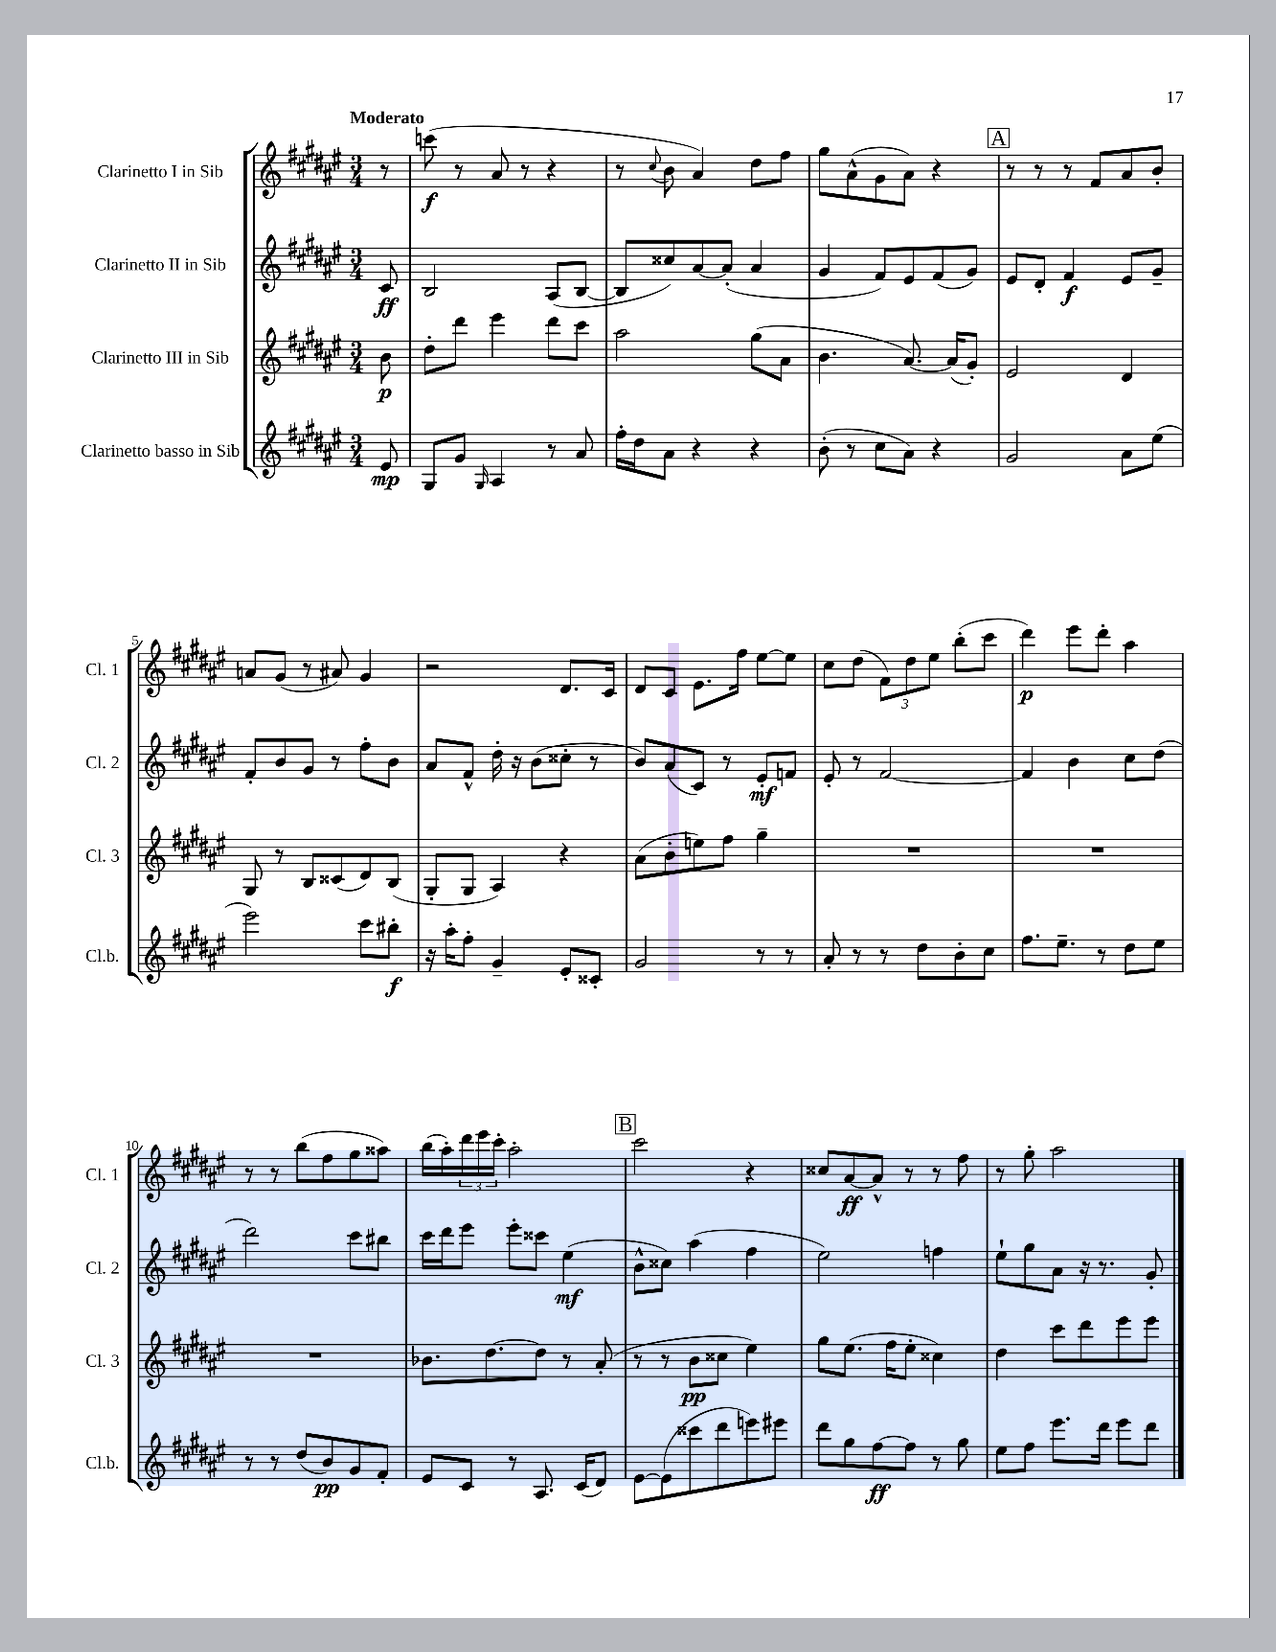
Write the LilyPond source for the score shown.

<<
\new StaffGroup <<
\new Staff = "s0" \with { instrumentName = "Clarinetto I in Sib" shortInstrumentName = "Cl. 1" } {
    \clef treble \key fis \major \numericTimeSignature \time 3/4 \partial 8 \tempo "Moderato"
    r8 |
    c'''8\f( r8 ais'8 r8 r4 |
    r8 \appoggiatura { cis''8 } b'8 ais'4) dis''8 fis''8 |
    gis''8 ais'8-^( gis'8 ais'8) r4 |
    \mark \markup { \box "A" } r8 r8 r8 fis'8 ais'8 b'8-. |
    a'8 gis'8( r8 ais'8) gis'4 |
    r2 dis'8. cis'16 |
    dis'8 cis'8 eis'8. fis''16 eis''8~ eis''8 |
    cis''8 dis''8( \tuplet 3/2 { fis'8) dis''8 eis''8 } b''8-.( cis'''8 |
    dis'''4\p) eis'''8 dis'''8-. ais''4 |
    r8 r8 b''8( fis''8 gis''8 aisis''8) |
    b''16( ais''16-.) \tuplet 3/2 { dis'''16 eis'''16 cis'''16-. } ais''2-. |
    \mark \markup { \box "B" } cis'''2 r4 |
    cisis''8 ais'8~\ff ais'8-^ r8 r8 fis''8 |
    r8 gis''8-. ais''2 \bar "|." |
}
\new Staff = "s1" \with { instrumentName = "Clarinetto II in Sib" shortInstrumentName = "Cl. 2" } {
    \clef treble \key fis \major \numericTimeSignature \time 3/4 \partial 8
    cis'8\ff |
    b2 ais8( b8~ |
    b8 cisis''8) ais'8~ ais'8-.( ais'4 |
    gis'4 fis'8) eis'8 fis'8( gis'8) |
    \mark \markup { \box "A" } eis'8 dis'8-. fis'4\f eis'8 gis'8-- |
    fis'8-. b'8 gis'8 r8 fis''8-. b'8 |
    ais'8 fis'8-^ dis''16-. r16 b'8( cisis''8-. r8 |
    b'8) ais'8( cis'8) r8 eis'8-.\mf f'8 |
    eis'8-. r8 fis'2~ |
    fis'4 b'4 cis''8 dis''8( |
    dis'''2) cis'''8 bis''8 |
    cis'''16 dis'''16 eis'''8 eis'''8-. cisis'''8 eis''4\mf( |
    \mark \markup { \box "B" } b'8-^ cisis''8) ais''4( fis''4 |
    eis''2) f''4 |
    eis''8-! gis''8 ais'8 r16 r8. gis'8-. \bar "|." |
}
\new Staff = "s2" \with { instrumentName = "Clarinetto III in Sib" shortInstrumentName = "Cl. 3" } {
    \clef treble \key fis \major \numericTimeSignature \time 3/4 \partial 8
    b'8\p |
    dis''8-. dis'''8 eis'''4 dis'''8 cis'''8 |
    ais''2 gis''8( ais'8 |
    b'4. ais'8.~) ais'16( gis'8-.) |
    \mark \markup { \box "A" } eis'2 dis'4 |
    gis8 r8 b8 cisis'8( dis'8) b8( |
    gis8-. gis8 ais4) r4 |
    ais'8( b'8-. e''8) fis''8 gis''4-- |
    R2. |
    R2. |
    R2. |
    bes'8. dis''8.~ dis''8 r8 ais'8-.( |
    \mark \markup { \box "B" } r8 r8 b'8\pp cisis''8 eis''4) |
    gis''8 eis''8.( fis''16 eis''8-. cisis''4) |
    dis''4 cis'''8 dis'''8 eis'''8 eis'''8 \bar "|." |
}
\new Staff = "s3" \with { instrumentName = "Clarinetto basso in Sib" shortInstrumentName = "Cl.b." } {
    \clef treble \key fis \major \numericTimeSignature \time 3/4 \partial 8
    eis'8\mp |
    gis8 gis'8 \grace { gis16 } ais4 r8 ais'8 |
    fis''16-. dis''16 ais'8 r4 r4 |
    b'8-.( r8 cis''8 ais'8) r4 |
    \mark \markup { \box "A" } gis'2 ais'8 eis''8( |
    eis'''2) cis'''8 bis''8-.\f |
    r16 ais''16-. fis''8-. gis'4-- eis'8-. cisis'8-. |
    gis'2 r8 r8 |
    ais'8-. r8 r8 dis''8 b'8-. cis''8 |
    fis''8. eis''8.-- r8 dis''8 eis''8 |
    r8 r8 dis''8( b'8\pp) gis'8 fis'8-. |
    eis'8 cis'8 r8 ais8. cis'16( dis'8) |
    \mark \markup { \box "B" } eis'8~ eis'8( cisis'''8 dis'''8 e'''8) eis'''8 |
    dis'''8 gis''8 fis''8~\ff fis''8 r8 gis''8 |
    eis''8 fis''8 eis'''8. dis'''16 eis'''8 dis'''8 \bar "|." |
}
>>
>>
